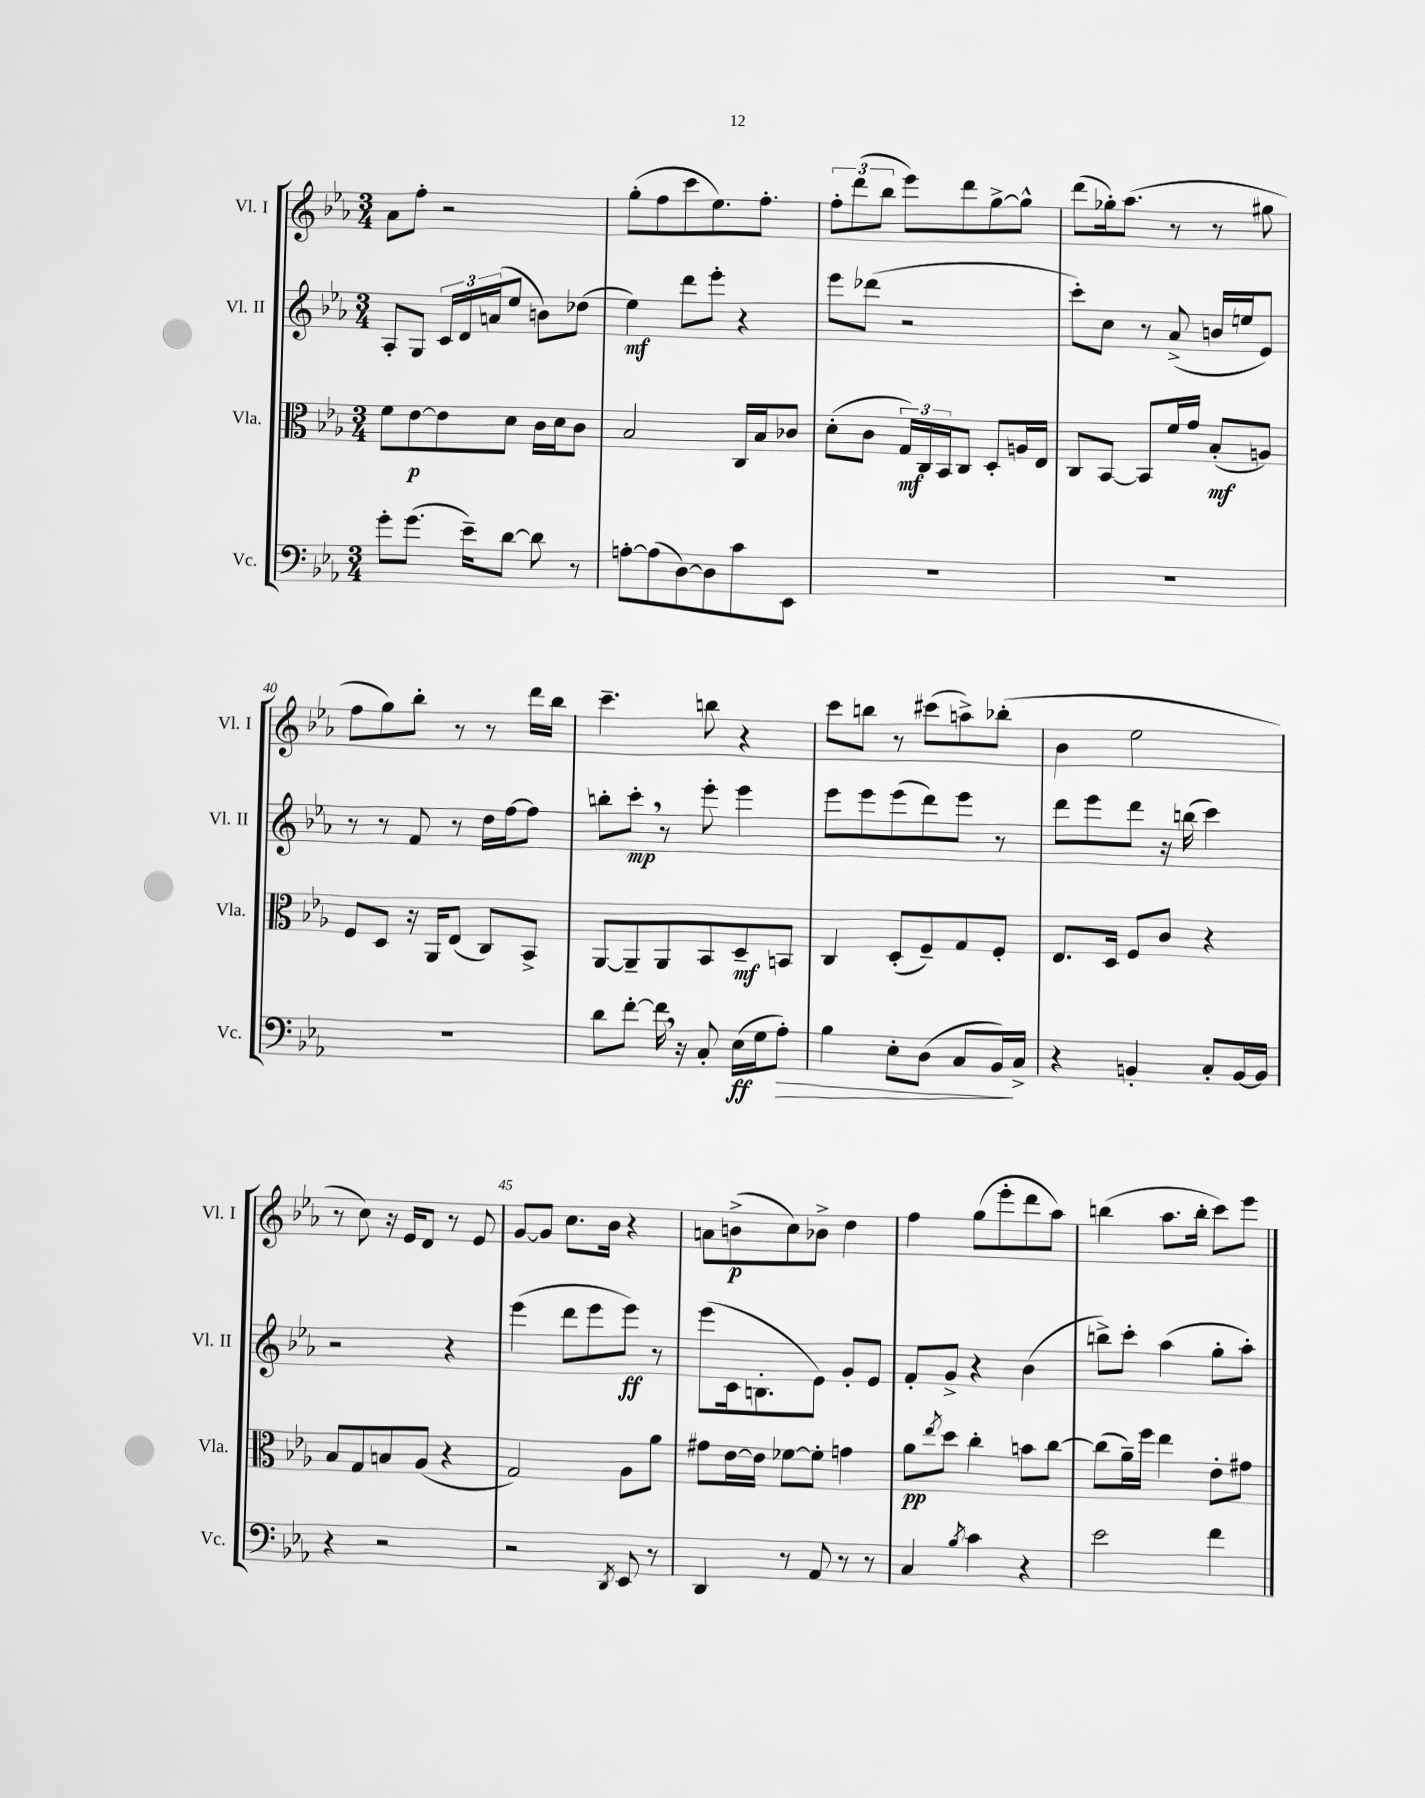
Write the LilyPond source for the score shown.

<<
\new StaffGroup <<
\new Staff = "s0" \with { instrumentName = "Vl. I" shortInstrumentName = "Vl. I" } {
    \clef treble \key ees \major \numericTimeSignature \time 3/4
    aes'8 f''8-. r2 |
    g''8-.( f''8 c'''8 ees''8.) f''8.-. |
    \tuplet 3/2 { f''8-. d'''8( bes''8 } ees'''8) d'''8 g''8~-> g''8-^ |
    d'''8( ges''16-.) aes''8.( r8 r8 gis''8 |
    f''8 g''8) bes''8-. r8 r8 d'''16 bes''16 |
    c'''4.-- b''8 r4 |
    c'''8 b''8 r8 cis'''8( a''8->) bes''8-.( |
    bes'4 ees''2 |
    r8 c''8) r16 ees'16 d'8 r8 ees'8 |
    g'8~ g'8 c''8. bes'16 r4 |
    a'8 b'8->\p( c''8) bes'8-> d''4 |
    f''4 g''8( ees'''8-. d'''8 aes''8) |
    b''4( aes''8. b''16-. c'''8) ees'''8 \bar "|." |
}
\new Staff = "s1" \with { instrumentName = "Vl. II" shortInstrumentName = "Vl. II" } {
    \clef treble \key ees \major \numericTimeSignature \time 3/4
    aes8-. g8 \tuplet 3/2 { c'16 d'16 a'16( } ees''8 b'8) des''8( |
    ees''4\mf) d'''8 ees'''8-. r4 |
    ees'''8 des'''8( r2 |
    c'''8-.) c''8 r8 aes'8->( b'16 e''16 ees'8) |
    r8 r8 f'8 r8 d''16 f''16~ f''8 |
    b''8-. c'''8-.\mp \breathe r8 ees'''8-. ees'''4 |
    ees'''8 ees'''8 ees'''8( d'''8) ees'''8 r8 |
    d'''8 ees'''8 d'''8 r16 b''16( c'''4) |
    r2 r4 |
    ees'''4( d'''8 ees'''8 ees'''8\ff) r8 |
    ees'''8( c'16 b8.-. ees'8) g'8-. ees'8 |
    f'8-. g'8-> r4 bes'4( |
    b''8->) c'''8-. aes''4( g''8-. aes''8-.) \bar "|." |
}
\new Staff = "s2" \with { instrumentName = "Vla." shortInstrumentName = "Vla." } {
    \clef alto \key ees \major \numericTimeSignature \time 3/4
    f'8 ees'8~\p ees'8 d'8 c'16 d'16 c'8 |
    bes2 c16 bes16 ces'8 |
    d'8-.( c'8 \tuplet 3/2 { g16\mf) c16 bes,16 } c8 d8-. a16 ees16 |
    c8 bes,8~ bes,8 f'16 g'16 bes8-.\mf( a8) |
    f8 d8 r16 aes,16 ees8( c8) bes,8-> |
    aes,8~ aes,8-- aes,8 bes,8 d8--\mf b,8 |
    c4 d8-.( f8--) g8 f8-. |
    ees8. d16 f8 c'8 r4 |
    bes8 g8 b8 aes8( r4 |
    g2) aes8 aes'8 |
    gis'8 ees'16~ ees'16 fes'8~ fes'8-. g'4 |
    aes'8\pp \acciaccatura { ees''8 } d''8 c''4-. b'8 c''8~ |
    c''8( aes'16--) f''16 ees''4 ees'8-. gis'8 \bar "|." |
}
\new Staff = "s3" \with { instrumentName = "Vc." shortInstrumentName = "Vc." } {
    \clef bass \key ees \major \numericTimeSignature \time 3/4
    g'8-. g'8.( ees'16--) d'8~ d'8 r8 |
    a8~-. a8( d8~) d8 c'8 ees,8 |
    R2. |
    R2. |
    R2. |
    d'8 f'8~-. f'16 \breathe r16 c8-. ees16\ff( g16 aes8-.\>) |
    bes4 ees8-. d8( c8 bes,16\!) c16-> |
    r4 b,4-. c8-. b,16~ b,16 |
    r4 r2 |
    r2 \acciaccatura { d,8 } ees,8 r8 |
    d,4 r8 aes,8 r8 r8 |
    c4 \acciaccatura { bes8 } c'4 r4 |
    ees'2 f'4 \bar "|." |
}
>>
>>
\layout { \context { \Score currentBarNumber = #36 \override BarNumber.break-visibility = ##(#f #t #t) barNumberVisibility = #(every-nth-bar-number-visible 5) } }
